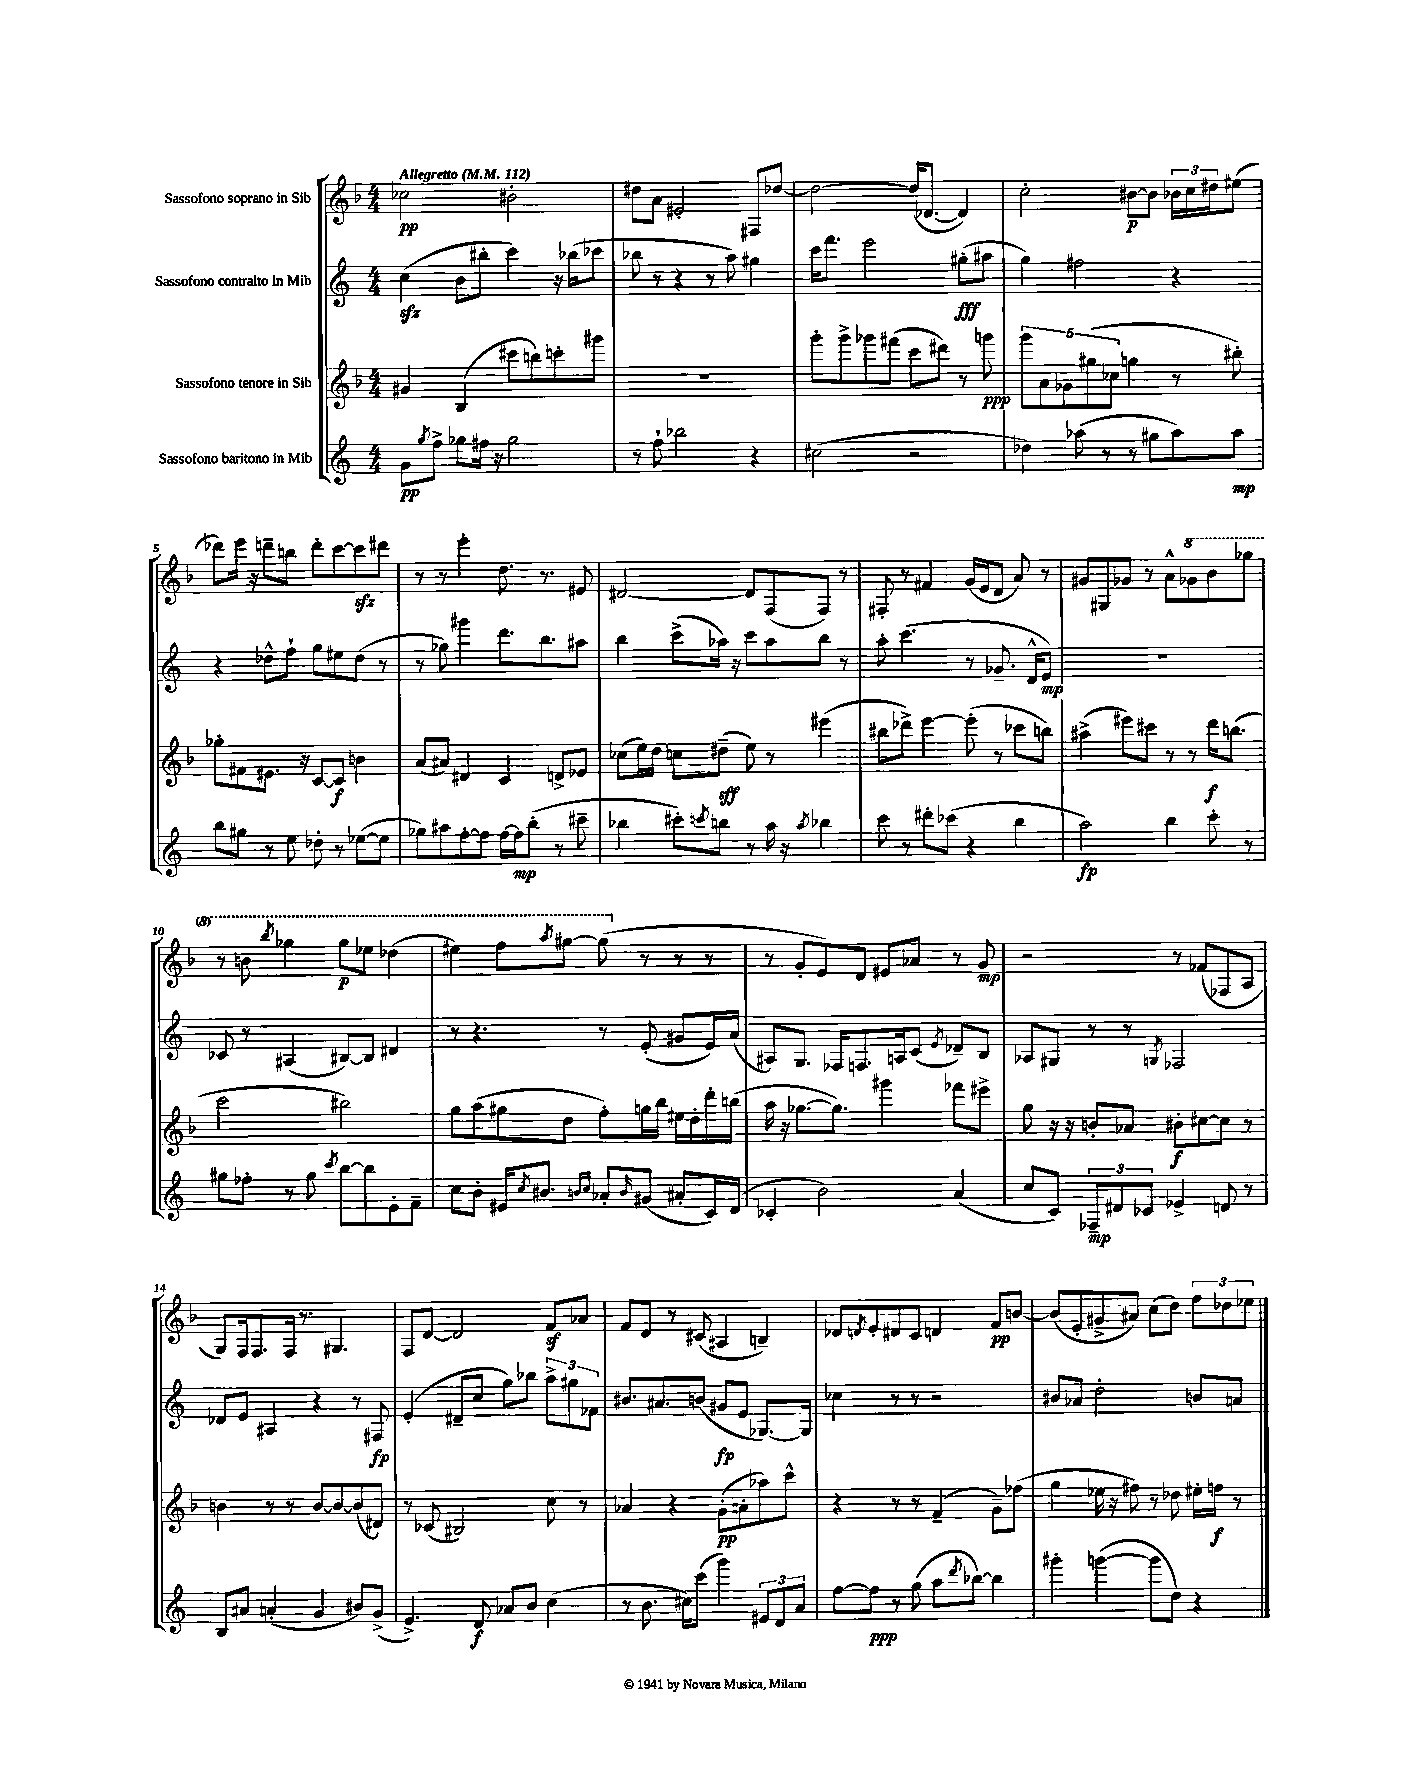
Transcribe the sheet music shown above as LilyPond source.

<<
\new StaffGroup <<
\new Staff = "s0" \with { instrumentName = "Sassofono soprano in Sib" } {
    \clef treble \key f \major \numericTimeSignature \time 4/4 \tempo "Allegretto" 4 = 112
    ces''2\pp bis'2-. |
    dis''8 a'8 eis'2-. fis8 des''8~ |
    des''2~ des''16( des'8.~ des'4) |
    c''2-. bis'8~\p bis'8 \tuplet 3/2 { bes'16 c''16 dis''16 } eis''8( |
    des'''8) e'''16 r16 d'''8-- b''8 d'''8-. c'''8~ c'''8\sfz dis'''8 |
    r8 r8 e'''4-. d''8. r8. eis'8 |
    dis'2~ dis'8 f8( f8) r8 |
    fis8-. r8 fis'4 g'16( e'16 d'8 a'8) r8 |
    gis'8 gis8 ges'8 r8 a'8-^ \ottava #1 ges''8 bes''8 ges'''8 |
    r8 b''8 \acciaccatura { bes'''8 } ges'''4 ges'''8\p ees'''8 des'''4( |
    eis'''4) f'''8 \acciaccatura { a'''8 } gis'''8~ gis'''8( \ottava #0 r8 r8 r8 |
    r8 g'8-. e'8) d'8 eis'8 aes'8 r8 g'8\mp |
    r2 r8 fes'8( fes8 a8 |
    g8) f16 f8. f16 r8. gis4. |
    f8 d'8~ d'2 f'8\sf aes'8 |
    f'8 d'8 r8 cis'8( ais4 b4--) |
    des'8 \acciaccatura { d'8 } e'8-. dis'8 c'8 d'4 f'8\pp b'8~ |
    b'8( e'8-. gis'8-> ais'8) c''8( d''8) \tuplet 3/2 { f''8 des''8 ees''8 } \bar "|." |
}
\new Staff = "s1" \with { instrumentName = "Sassofono contralto in Mib" } {
    \clef treble \key c \major \numericTimeSignature \time 4/4
    c''4\sfz( b'8 bis''8-. c'''4) r16 bes''16( ces'''8 |
    bes''8 r8 r4 r8 a''8) gis''4 |
    c'''16 f'''8. e'''2 gis''8-.\fff( ais''8 |
    g''4) fis''2 r4 |
    r4 des''8-^ f''8-! g''8 eis''8 des''8( r8 |
    r8 ges''8) gis'''4 d'''8. b''8. ais''8 |
    b''4 c'''8->( aes''16) r16 c'''8 aes''8 b''8 r8 |
    a''8-. c'''4.( r8 ges'8.-- d'16-^ e'8\mp) |
    R1 |
    ces'8 r8 ais4( bis8~) bis8 dis'4 |
    r8 r4. r8 e'8-.( gis'8 e'16) a'16( |
    ais8) g8. fes16 f8. a16 c'8( \acciaccatura { e'8 } des'8--) b8 |
    aes8 gis8 r8 r8 \acciaccatura { g8 } fes2 |
    des'8 e'8 ais4 r4 r8 fis8\fp |
    e'4-.( dis'8-- c''8 g''8) bes''8 \tuplet 3/2 { a''8-> gis''8 fes'8 } |
    bis'8. ais'8. b'8( gis'8\fp e'8 ges8.~) ges16 |
    ces''4 r8 r8 r2 |
    bis'8 aes'8 d''2-. b'8 a'8 \bar "|." |
}
\new Staff = "s2" \with { instrumentName = "Sassofono tenore in Sib" } {
    \clef treble \key f \major \numericTimeSignature \time 4/4
    gis'4 bes4( cis'''8 b''8) c'''8-. gis'''8 |
    R1 |
    g'''8-. g'''8-> ges'''8 fis'''8( c'''8 dis'''8) r8 g'''8\ppp |
    \tuplet 5/4 { g'''8 a'8 ges'8 gis''8( ces''8 } g''4 r8 bis''8-.) |
    ges''8-. fis'8 eis'8. r16 c'8~ c'8\f b'4 |
    a'8( ais'8) dis'4 c'4 d'8-> ees'8 |
    ces''8( e''16) d''16 c''8 dis''8--\sff( e''8) r8 eis'''4( |
    bis''8 des'''8->) e'''4~ e'''8-.( r8 ces'''8 b''8) |
    ais''4->( eis'''8) cis'''8 r8 r8 d'''16\f b''8.( |
    c'''2 bis''2) |
    g''8 a''8( gis''8 d''8 f''8-.) g''16 bes''16 eis''16 d''16-. d'''16-. b''16( |
    a''16 r16 ges''8.~ ges''8.) gis'''4 fes'''8 eis'''8-> |
    g''8 r16 r16 b'8-. aes'8 bis'8-.\f cis''8~ cis''8 r8 |
    b'4 r8 r8 b'8~ b'8~ b'8( dis'8) |
    r8 ces'8( bis2) c''8 r8 |
    aes'4 r4 g'8-.\pp( a'8-. aes''8) c'''8-^ |
    r4 r8 r8 f'4--( g'8--) fes''8( |
    g''4 ees''16 r16 fis''8) r8 des''8 eis''16-. f''16\f r8 \bar "|." |
}
\new Staff = "s3" \with { instrumentName = "Sassofono baritono in Mib" } {
    \clef treble \key c \major \numericTimeSignature \time 4/4
    g'8\pp \acciaccatura { g''8 } f''8-> ges''8 fis''16 r16 ges''2 |
    r8 f''8-! bes''2 r4 |
    cis''2( r2 |
    des''4) aes''8( r8 r8 gis''8 aes''8) aes''8\mp |
    b''8 gis''8 r8 e''8 des''8-. r8 ees''8~( ees''8 |
    ges''8) ais''8 f''8~-. f''8 f''16~ f''16\mp b''8-.( r8 cis'''8-- |
    bes''4 cis'''8-.) \acciaccatura { c'''8 } b''8 r8 a''16 r16 \acciaccatura { a''8 } bes''4 |
    c'''8 r8 dis'''8-. ces'''8( r4 b''4 |
    a''2\fp) b''4 c'''8-. r8 |
    gis''8 fes''8-. r8 gis''8 \acciaccatura { c'''8 } b''8~ b''8 e'8-. f'8-- |
    c''8 b'8-. eis'16 \acciaccatura { c''8 } bis'8. \grace { b'16 c''16 } aes'8-. \grace { b'16 } gis'8( ais'8-. c'16) d'16( |
    ces'4-. b'2) a'4( |
    c''8 c'8) \tuplet 3/2 { fes8--\mp dis'8 ces'8 } ees'4-> d'8 r8 |
    b8 ais'8 a'4-.( g'4 bis'8) g'8->( |
    e'4.->) d'8\f aes'8 b'8 c''4( |
    r8 b'8. cis''16) c'''8( g'''4) \tuplet 3/2 { eis'8 d'8 a'8 } |
    f''8~ f''8\ppp r8 g''8( a''8 \acciaccatura { d'''8 } bes''8~) bes''4 |
    gis'''4-. g'''4~( g'''8 d''8) r4 \bar "|." |
}
>>
>>
